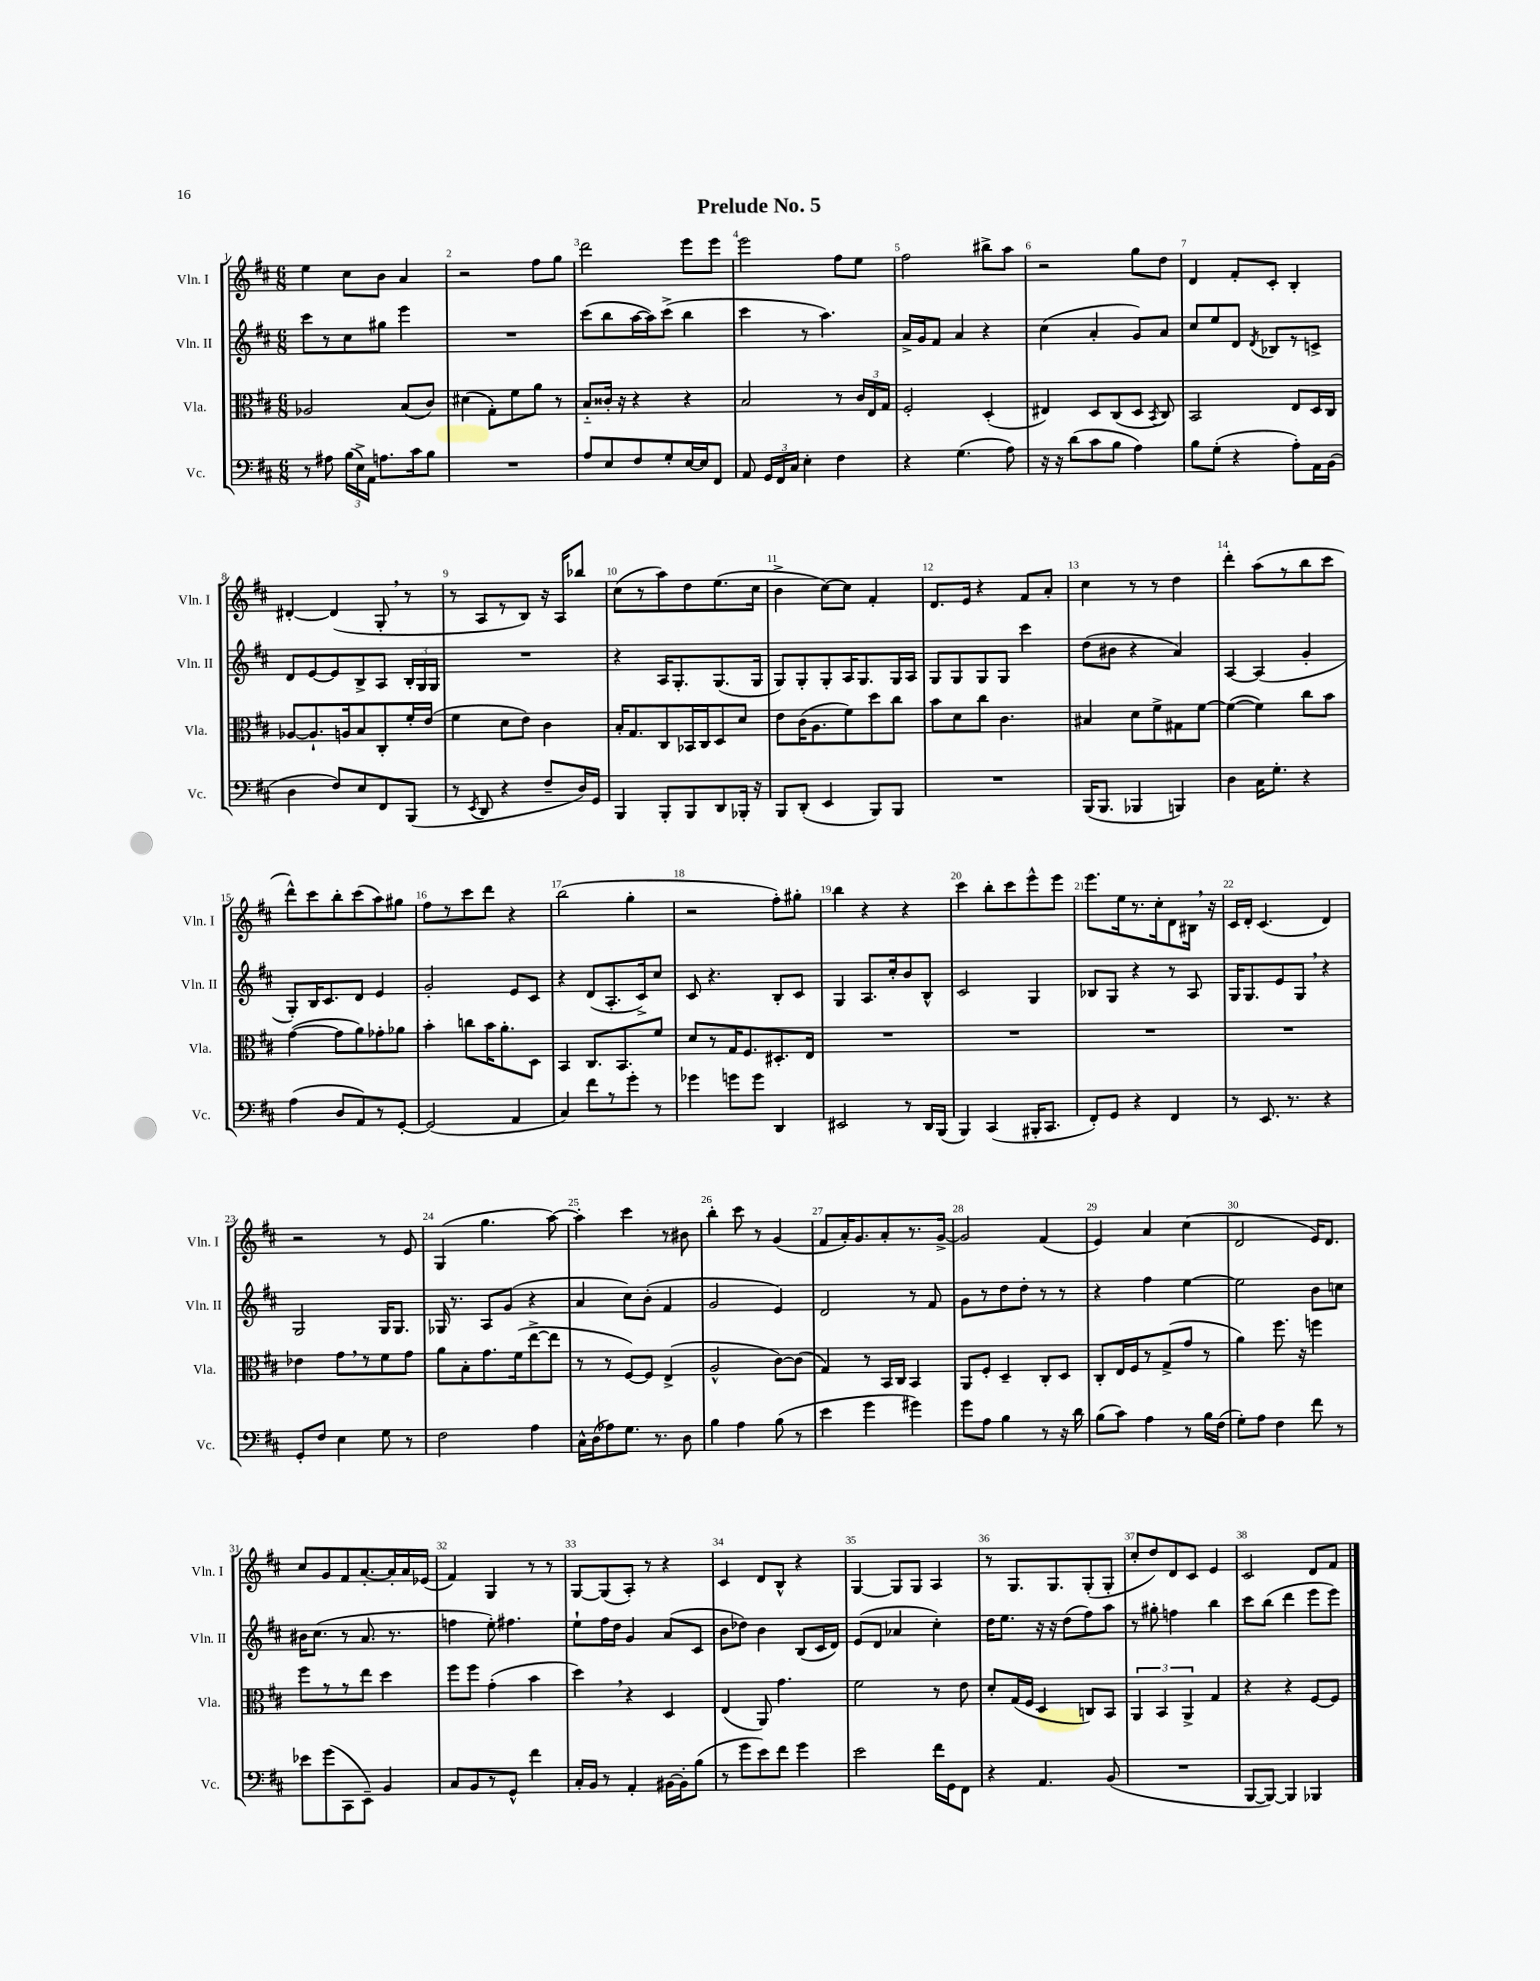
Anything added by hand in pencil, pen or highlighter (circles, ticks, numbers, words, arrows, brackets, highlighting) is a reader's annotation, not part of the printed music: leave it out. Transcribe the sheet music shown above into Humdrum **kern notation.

**kern	**kern	**kern	**kern
*part4	*part3	*part2	*part1
*staff4	*staff3	*staff2	*staff1
*I"Vc.	*I"Vla.	*I"Vln. II	*I"Vln. I
*I'Vc.	*I'Vla.	*I'Vln. II	*I'Vln. I
*clefF4	*clefC3	*clefG2	*clefG2
*k[f#c#]	*k[f#c#]	*k[f#c#]	*k[f#c#]
*M6/8	*M6/8	*M6/8	*M6/8
=1	=1	=1	=1
8r	2A-X/	8ccc#\L	4ee\
8A#X\	.	8r	.
(24B\LL	.	8cc#\	8cc#\L
24E^\)	.	.	.
24AA\JJ	.	.	.
8.An\L	.	8gg#X\J	8b\J
.	(8B/L	4eee\	4a/
16c#\k	.	.	.
8B\J	8c#/J)	.	.
=2	=2	=2	=2
2.r	(4d#X\	2.r	2r
.	8G'\L)	.	.
.	8f#\	.	.
.	8a\J	.	8ff#\L
.	8r	.	8gg\J
=3	=3	=3	=3
8A/L	8B/L	(8ccc#\L	2ddd\
8E/	16c##X'/Jk	8bb\	.
.	16r	.	.
8F#/	4r	[16aa\L	.
.	.	16aa\J])	.
8G'/	.	(8ccc#^\J	.
[16E/L	4r	4bb\	8eee\L
16E/J]	.	.	.
8FF#/J	.	.	8eee\J
=4	=4	=4	=4
8AA/	2B/	4ccc#\	2eee\
24GG/LL	.	.	.
24FF#/	.	.	.
24C#/JJ	.	.	.
4E'\	.	8r	.
.	.	4.aa\)	.
4F#\	8r	.	8ff#\L
.	24c#/LL	.	8ee\J
.	24E/	.	.
.	24G/JJ	.	.
=5	=5	=5	=5
4r	2F#'/	16a^/LL	2ff#\
.	.	16g/J	.
.	.	8f#/J	.
(4.G\	.	4a/	.
.	(4D'/	4r	8bb#X^\L
8A\)	.	.	8aa\J
=6	=6	=6	=6
16r	4E#X/)	(4cc#\	2r
16r	.	.	.
(8d\L	.	.	.
8c#\	8D/L	4a'/	.
8B\J	(8C#/	.	.
4A\)	8D/J	8g/L)	8gg\L
.	8qBB/	.	.
.	8C#/)	8a/J	8dd\J
=7	=7	=7	=7
8B\L	2BB/	8cc#/L	4d/
(8G'\J	.	8ee/	.
4r	.	8d/J	8f#'/L
.	.	8qd/	.
.	.	8B-X/L	8c#'/J
8A'\L)	8E/L	8r	4B'/
16AA\L	16D/L	8cn^/J	.
(16BB\JJ	16C#/JJ	.	.
!!LO:LB:g=z
=8	=8	=8	=8
4D\	[8A-X/L	8d/L	[4d#X'/
.	8.A-`/]	[8e/	.
8F#/L)	.	8e/]	(4d#/]
.	16An/k	.	.
8E/	8B/	8B^/	.
8FF#/	8C#'/	8A/J	8G',/
(8BBB/J	16f#'/L	24B'/LL	8r
.	.	24G/	.
.	(16e/JJ	.	.
.	.	24G/JJ	.
=9	=9	=9	=9
8r	4f#\	2.r	8r
8qEE/	.	.	.
8DD/	.	.	8A/L
4r	8d\L	.	8r
.	8e\J)	.	8B/J)
8F#~/L	4c#\	.	16r
.	.	.	16A/KL
16D/L)	.	.	8bb-X/J
16GG/JJ	.	.	.
=10	=10	=10	=10
4BBB/	16B'/KL	4r	(8cc#\L
.	8.G/	.	.
.	.	.	8r
8BBB'/L	8C#/	16A/KL	8aa\)
.	.	8.G'/	.
8BBB/	16BB-X/L	.	8dd\
.	16C#/J	.	.
8DD/	8D/	(8.G/	(8.ee\
16BBB-X'/Jk	8d/J	.	.
16r	.	16G/Jk	16cc#\Jk
=11	=11	=11	=11
8BBB/L	8e\L	8G/L)	4b^\
(8DD'/J	(16c#\K	8G'/	.
.	8.A\	.	.
4EE/	.	8G'/	[8cc#\L)
.	8f#\)	16A/K	8cc#\J]
.	.	8.G/	.
8BBB/L)	8dd\	.	4f#'/
8BBB/J	8cc#\J	16G/L	.
.	.	16A/JJ	.
=12	=12	=12	=12
2.r	8b\L	8G/L	8.d/L
.	8d\	8G/	.
.	.	.	16e/Jk
.	8cc#\J	8G/	4r
.	4.c#\	8G/J	.
.	.	4ccc#\	8f#/L
.	.	.	8a'/J
=13	=13	=13	=13
(16BBB/KL	4B#X/	(8dd\L	4cc#\
8.BBB/J	.	.	.
.	.	8b#X\J	.
4BBB-X/	8d\L	4r	8r
.	8f#^\	.	8r
4BBBn/)	8G#X\	4a/)	4dd\
.	[8f#\J	.	.
=14	=14	=14	=14
4D\	(4f#\_	[4A/	4ddd'\
16C#\KL	4f#\])	(4A/]	(8aa\L
8.G'\J	.	.	.
.	.	.	8r
4r	8cc#\L	4g'/	8bb\
.	8b\J	.	8ccc#\J
!!LO:LB:g=z
=15	=15	=15	=15
(4A\	([4g\	8G'/L)	8ddd^^\L)
.	.	16B/K	8ccc#\
.	.	8.c#/	.
8D/L	8g\L]	.	8bb'\
8AA/)	8a\)	8d/J	(8ccc#\
8r	8g-X'\	4e/	8aa\)
[8GG'/J	8a-X\J	.	8gg#X\J
=16	=16	=16	=16
(2GG/]	4b'\	2g'/	8ff#\L
.	.	.	8r
.	8ccn\L	.	8ccc#\
.	16b\K	.	8ddd\J
.	8.a'\	.	.
4AA/	.	8e/L	4r
.	8D\J	8c#/J	.
=17	=17	=17	=17
4C#/)	4BB/	4r	(2bb\
8f#\L	8.C#/L	(8d/L	.
8r	.	8.A'/	.
.	8.BB/	.	.
8g'\J	.	.	4gg'\
.	.	16c#^/k)	.
8r	8f#/J	8cc#/J	.
=18	=18	=18	=18
4g-X\	8d/L	8c#/	2r
.	8r	4.r	.
8gn\L	16G/K	.	.
.	8.F#/	.	.
8g\J	.	.	.
4DD/	8.D#X'/	8B'/L	8ff#'\L)
.	.	8c#/J	8gg#X'\J
.	16E/Jk	.	.
=19	=19	=19	=19
2EE#X/	2.r	4G/	4bb\
.	.	8.A/L	4r
.	.	16cc#'/k	.
8r	.	8b/	4r
16DD/LL	.	8B^^/J	.
(16BBB/JJ	.	.	.
=20	=20	=20	=20
4BBB/)	2.r	2c#/	4ccc#\
(4CC#/	.	.	8bb'\L
.	.	.	8ccc#\
16BBB#X'/KL	.	4G/	8eee^^\
8.CC#/J	.	.	.
.	.	.	8eee\J
=21	=21	=21	=21
8FF#'/L)	2.r	8B-X/L	8.eee\L
8GG/J	.	8G/J	.
.	.	.	16ee\k
4r	.	4r	8.r
.	.	.	16cc#'\k
4FF#/	.	8r	8d\
.	.	8A/	16B#X,\Jk
.	.	.	16r
=22	=22	=22	=22
8r	2.r	16G/KL	16c#/LL
.	.	8.G/	16d'/JJ
8.EE/	.	.	(4.c#/
.	.	8e/	.
8.r	.	.	.
.	.	8G,/J	.
4r	.	4r	4d/)
!!LO:LB:g=z
=23	=23	=23	=23
8GG'/L	4e-X\	2G/	2r
8F#/J	.	.	.
4E\	8g,\L	.	.
.	8r	.	.
8G\	8f#\	16G/KL	8r
.	.	8.G/J	.
8r	8g\J	.	8e/
=24	=24	=24	=24
2F#\	8a\L	16G-X/	(4G/
.	.	8.r	.
.	8B'\	.	.
.	8.g\	8A/L	4.gg\
.	.	(8g/J	.
.	(16f#\k	.	.
4A\	[8ee^\	4r	.
.	8ee\J]	.	[8aa\)
=25	=25	=25	=25
16C#^^\LL	8r	4a/	4aa'\]
(16D\J	.	.	.
8A-X\)	8r	.	.
8.G\J	[8F#/L)	8cc#\L)	4ccc#\
.	8F#/J]	(8b'\J	.
8.r	.	.	.
.	(4E^/	4f#/	8r
8D\	.	.	8b#X\
=26	=26	=26	=26
4B\	2A^^/	2g/	4bb'\
4A\	.	.	8ccc#\
.	.	.	8r
(8B\	[8c#\L)	4e/)	(4g/
8r	(8c#\J]	.	.
=27	=27	=27	=27
4e\	4G/)	2d/	8f#/L
.	.	.	16a'/K)
.	.	.	8.g/
4g\	8r	.	.
.	16BB/LL	.	8a'/
.	16C#/JJ	.	.
4g#X\)	4BB/	8r	8.r
.	.	8f#/	.
.	.	.	[16g^/Jk
=28	=28	=28	=28
8g\L	8AA/L	8g\L	2g/]
8A\J	8F#'/J	8r	.
4B\	4D~/	8dd\	.
.	.	8dd'\J	.
8r	8C#'/L	8r	(4f#/
16r	8D/J	8r	.
16d\	.	.	.
=29	=29	=29	=29
(8B\L	8C#'/L	4r	4e/)
8c#\J)	16E/L	.	.
.	16F#/J	.	.
4A\	8r	4ff#\	4a/
.	(8G^/	.	.
8r	8g/J	[4ee\	(4cc#\
16B\LL	8r	.	.
(16F#\JJ	.	.	.
=30	=30	=30	=30
8G'\L)	4a\)	2ee\]	2d/
8A\J	.	.	.
4F#\	8.ff#\	.	.
.	16r	.	.
8f#\	4ffn\	8b\L	16e/KL)
.	.	.	8.d/J
8r	.	8ccn\J	.
!!LO:LB:g=z
=31	=31	=31	=31
8e-X\L	8ff#\L	16b#X\KL	8cc#/L
.	.	(8.cc#\J	.
(8g\	8r	.	8g/
8CC#\	8r	8r	8f#/
8EE~\J)	8ee\J	8.a/	[8.a'/
4BB/	4dd\	.	.
.	.	8.r	16a'/L]
.	.	.	16a/
.	.	.	(16e-X/JJ
=32	=32	=32	=32
8C#/L	8ff#\L	4ffn\	4f#/)
8BB/	8ff#\J	.	.
8r	(4g'\	8ee'\)	4G/
8GG^^/J	.	4.ff#X\	.
4f#\	4b\	.	8r
.	.	.	8r
=33	=33	=33	=33
16C#'/LL	4dd,\)	8ee`\L	[8G/L
16BB/JJ	.	.	.
8r	.	16ff#\L	(8G/]
.	.	16dd\JJ	.
4AA'/	4r	4g/	8A'/J)
.	.	.	8r
[16BB#X\LL	4D/	(8a/L	4r
16BB#'\J]	.	.	.
(8B\J	.	8c#/J	.
=34	=34	=34	=34
8r	(4E/	8b\L	4c#/
8g\L	.	8dd-X\J)	.
8e\)	8AA/)	4b\	8d/L
8f#\J	4.g\	.	8B^^/J
4g\	.	(8B/L	4r
.	.	16c#/L	.
.	.	16d/JJ)	.
=35	=35	=35	=35
2e\	2f#\	(8e/L	[4G/
.	.	8d/J	.
.	.	4a-X/	8G/L]
.	.	.	8G/J
16f#\LL	8r	4cc#'\)	4A/
16GG\J	.	.	.
8FF#\J	8e\	.	.
=36	=36	=36	=36
4r	8d'/L	16dd\KL	8r
.	.	8.ee\J	.
.	(16G/L	.	8.G/L
.	16F#/JJ	.	.
4.AA/	4D/	16r	.
.	.	16r	8.G/
.	.	(8dd\L	.
.	8Cn/L)	8ff#\)	(8G'/
(8BB/	8BB/J	8aa\J	8G'/J
=37	=37	=37	=37
2.r	6AA/	8r	8cc#'/L
.	.	8gg#X'\	8dd/)
.	6BB/	.	.
.	.	4ffn\	8d/
.	6AA^/	.	.
.	.	.	8c#/J
.	4G/	4bb\	4e/
=38	=38	=38	=38
[8BBB/L	4r	8ccc#\L	2c#/
8BBB/J_)	.	(8bb\J	.
4BBB/]	4r	4ddd\	.
4BBB-X/	[8F#/L	8eee\L	8d/L
.	8F#/J]	8eee\J)	8f#/J
==	==	==	==
*-	*-	*-	*-
